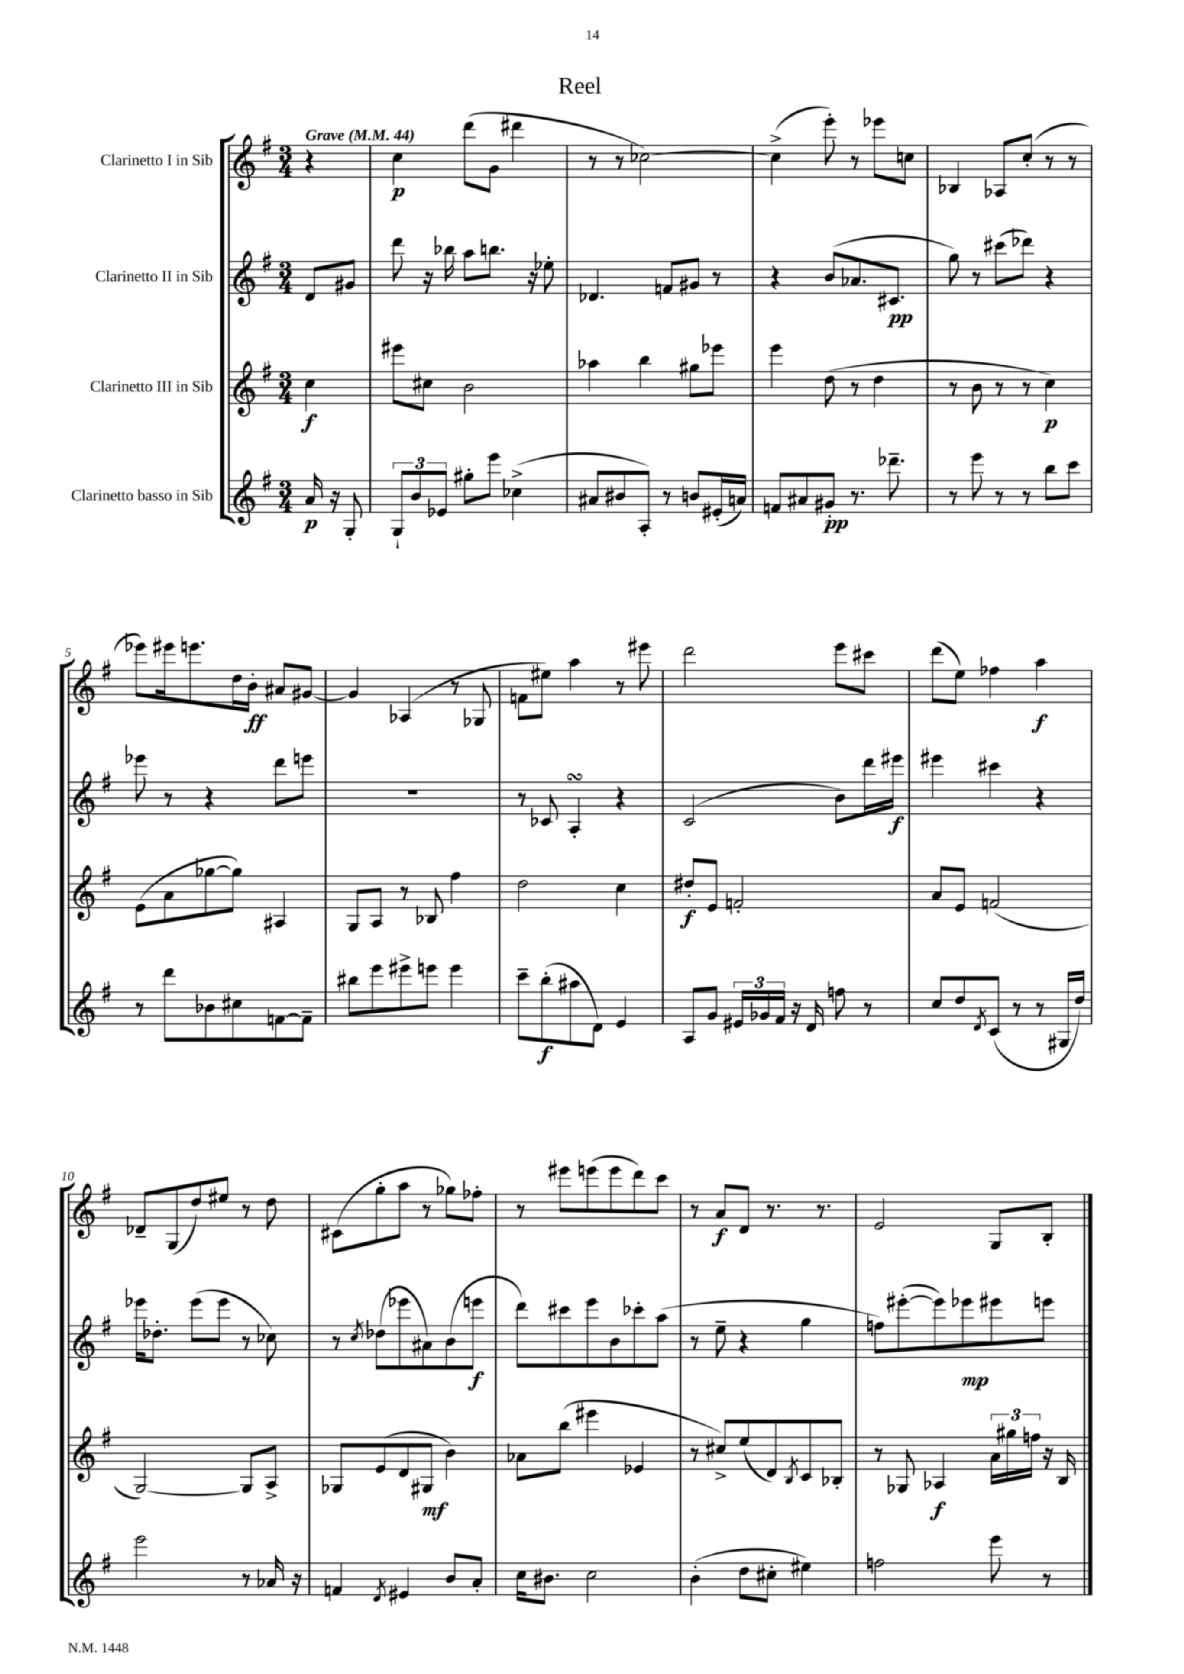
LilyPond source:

\header { title = "Reel" }
<<
\new StaffGroup <<
\new Staff = "s0" \with { instrumentName = "Clarinetto I in Sib" } {
    \clef treble \key g \major \numericTimeSignature \time 3/4 \partial 4 \tempo "Grave" 4 = 44
    r4 |
    c''4\p d'''8( g'8 dis'''4 |
    r8 r8 ces''2~) |
    ces''4->( e'''8-.) r8 ees'''8 c''8 |
    bes4 aes8 c''8-.( r8 r8 |
    ees'''8) eis'''16 e'''8. d''16 b'16-.\ff ais'8 gis'8~ |
    gis'4 aes4( r8 ges8 |
    f'8 eis''8) a''4 r8 eis'''8 |
    d'''2 e'''8 cis'''8 |
    d'''8( e''8) fes''4 a''4\f |
    des'8-- g8( d''8) eis''8 r8 d''8 |
    cis'8( g''8-. a''8 r8 ges''8) fes''8-. |
    r8 eis'''8 e'''8( e'''8 d'''8) c'''8 |
    r8 a'8\f d'8 r8. r8. |
    e'2 g8 b8-. \bar "|." |
}
\new Staff = "s1" \with { instrumentName = "Clarinetto II in Sib" } {
    \clef treble \key g \major \numericTimeSignature \time 3/4 \partial 4
    d'8 gis'8 |
    d'''8 r16 bes''16 a''8 b''8. r16 ees''8-. |
    des'4. f'8 gis'8 r8 |
    r4 b'8( aes'8. cis'8.\pp |
    g''8) r8 cis'''8( des'''8) r4 |
    ees'''8 r8 r4 d'''8 e'''8 |
    R2. |
    r8 ces'8 a4-.\turn r4 |
    c'2( b'8) d'''16 eis'''16\f |
    eis'''4 cis'''4 r4 |
    ees'''16 des''8.-. ees'''8( ees'''8 r8 ces''8) |
    r8 \acciaccatura { c''8 } des''8( ees'''8 ais'8) b'8( e'''8\f |
    d'''8) cis'''8 e'''8 b'8 ces'''8-. a''8( |
    r8 e''8-- r4 g''4 |
    f''8) eis'''8~-.( eis'''8) ees'''8\mp eis'''8 e'''8 \bar "|." |
}
\new Staff = "s2" \with { instrumentName = "Clarinetto III in Sib" } {
    \clef treble \key g \major \numericTimeSignature \time 3/4 \partial 4
    c''4\f |
    eis'''8 cis''8 b'2 |
    aes''4 b''4 gis''8 ees'''8 |
    e'''4 d''8( r8 d''4 |
    r8 b'8 r8 r8 c''4\p) |
    e'8( a'8 ges''8~ ges''8) ais4 |
    g8 a8 r8 bes8 fis''4 |
    d''2 c''4 |
    dis''8-.\f e'8 f'2-. |
    a'8 e'8 f'2( |
    g2~) g8 a8-> |
    ges8 e'8( d'8 gis8\mf b'4) |
    aes'8 b''8( eis'''4 ees'4 |
    r8 cis''8->) e''8( d'8) \acciaccatura { b8 } c'8 bes8-. |
    r8 ges8 aes4\f \tuplet 3/2 { a'16 gis''16 f''16 } r16 b16 \bar "|." |
}
\new Staff = "s3" \with { instrumentName = "Clarinetto basso in Sib" } {
    \clef treble \key g \major \numericTimeSignature \time 3/4 \partial 4
    a'16\p r16 g8-. |
    \tuplet 3/2 { g8-! b'8 ees'8 } gis''8-. e'''8 ces''4->( |
    ais'8 bis'8 a8-.) r8 b'8 eis'16-.( a'16) |
    f'8 ais'8 gis'8-.\pp r8. des'''8.-- |
    r8 e'''8 r8 r8 b''8 c'''8 |
    r8 d'''8 bes'8 cis''8 f'8~ f'8-- |
    bis''8 e'''8 eis'''8-> e'''8 e'''4 |
    c'''8-- b''8-.\f( ais''8 d'8) e'4 |
    a8 g'8 \tuplet 3/2 { eis'16 ges'16 fis'16 } r16 d'16 f''8 r8 |
    c''8 d''8 \acciaccatura { d'8 } c'8( r8 r8 gis16 d''16) |
    e'''2 r8 aes'16 r16 |
    f'4 \acciaccatura { d'8 } eis'4 b'8 a'8-. |
    c''16 bis'8. c''2 |
    b'4-.( d''8 cis''8-. eis''4) |
    f''2 e'''8 r8 \bar "|." |
}
>>
>>
